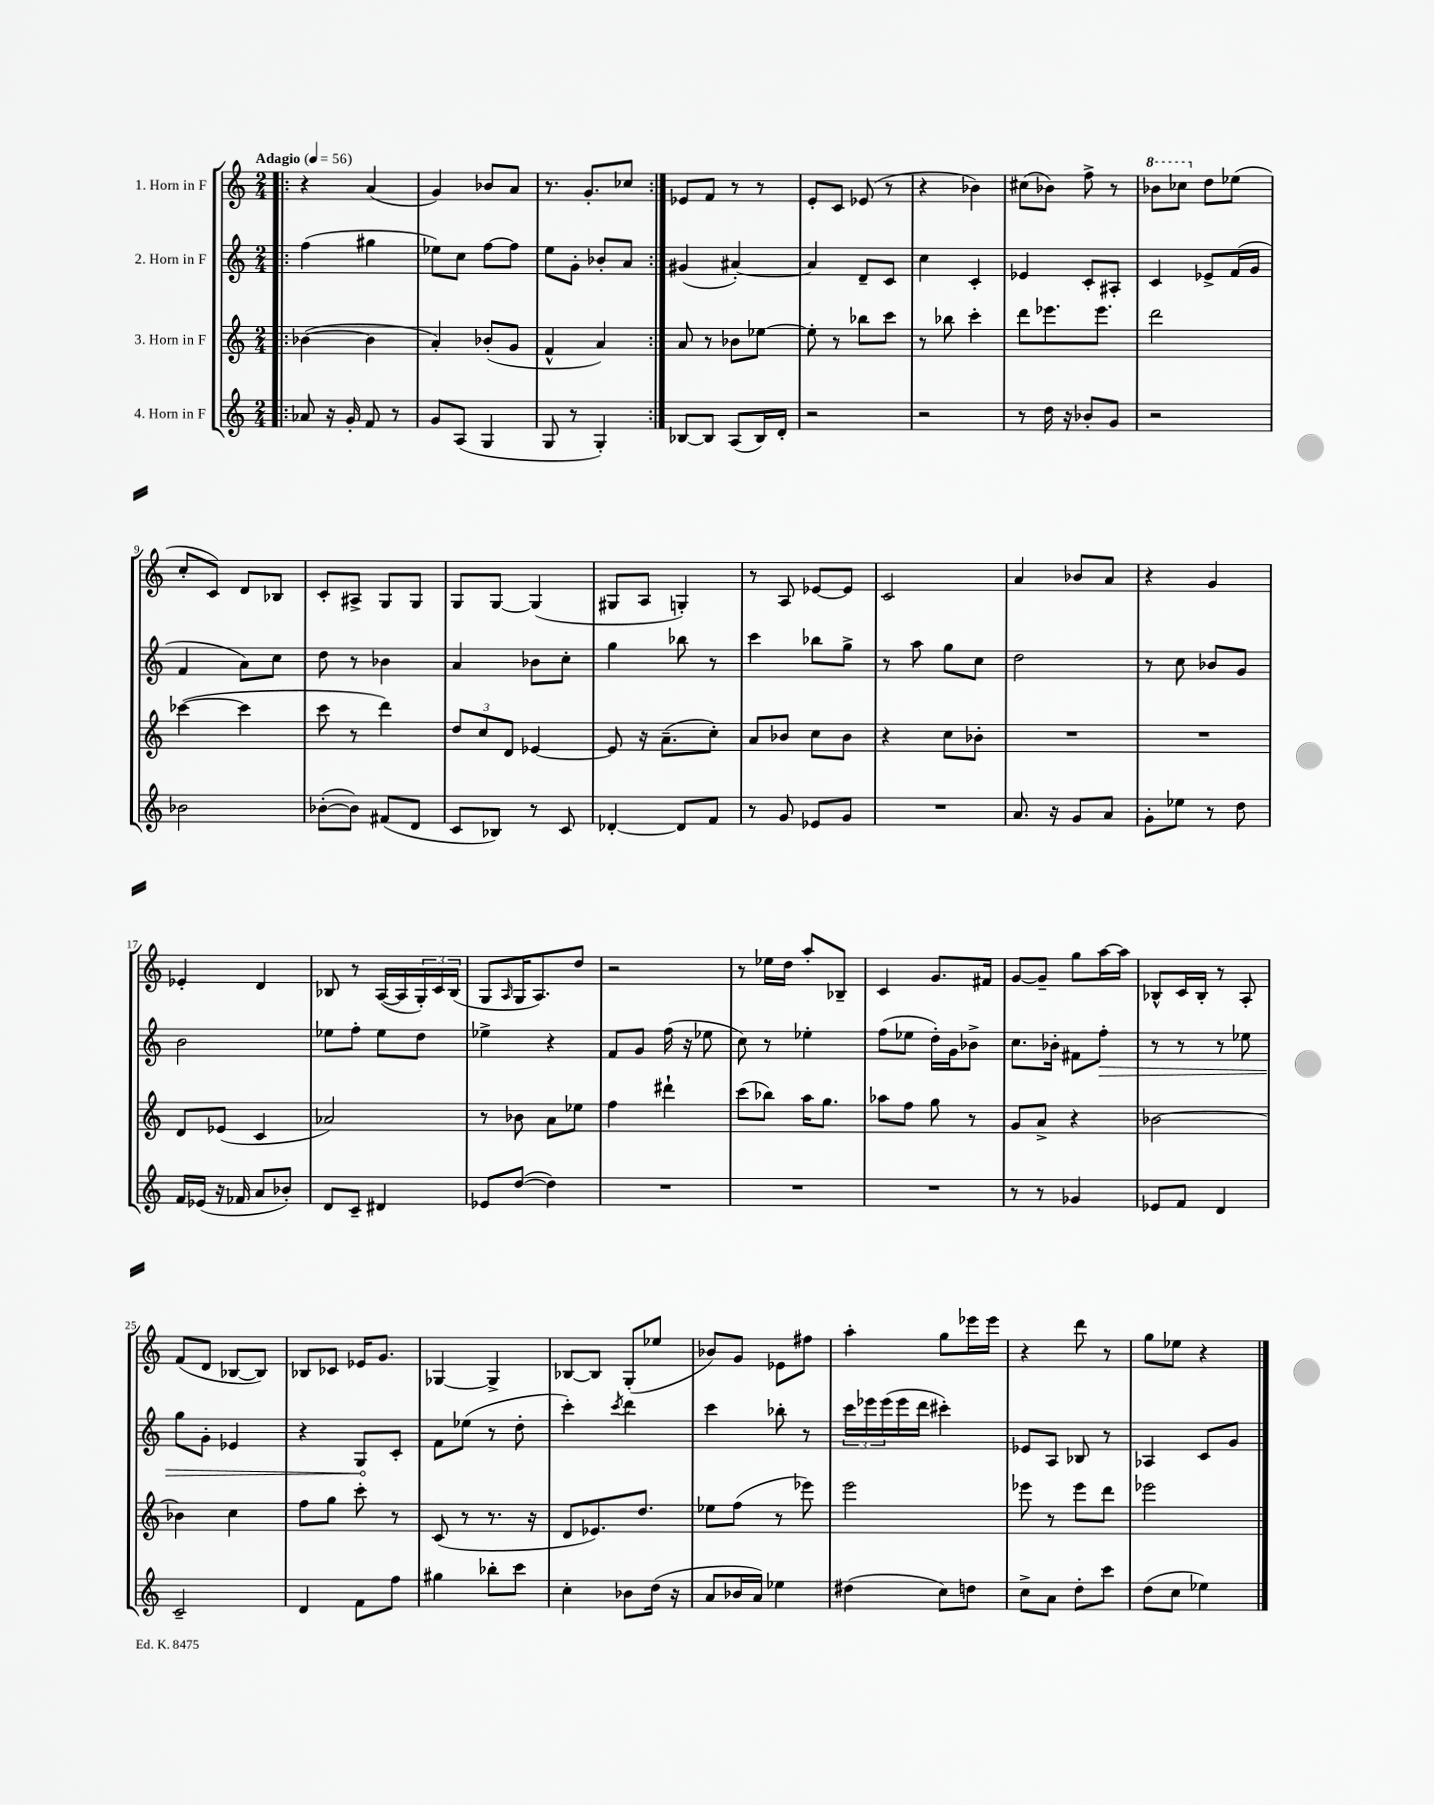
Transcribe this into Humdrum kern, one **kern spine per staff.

**kern	**kern	**kern	**kern
*staff4	*staff3	*staff2	*staff1
*clefG2	*clefG2	*clefG2	*clefG2
*k[]	*k[]	*k[]	*k[]
*M2/4	*M2/4	*M2/4	*M2/4
*MM56	*MM56	*MM56	*MM56
=!|:	=!|:	=!|:	=!|:
8a-	([4b-	(4ff	4r
16r	.	.	.
16g'	.	.	.
8f	4b-]	4gg#	(4a
8r	.	.	.
=	=	=	=
8g	4a')	8ee-)	4g)
(8A	.	8cc	.
4G	(8b-'	[8ff	8b-
.	8g	8ff]	8a
=	=	=	=
8G	4f^^	8ee	8.r
8r	.	8g'	.
.	.	.	8.g'
4G')	4a)	8b-'	.
.	.	8a	8cc-
=:|!	=:|!	=:|!	=:|!
[8B-	8a	(4g#	8e-
8B-]	8r	.	8f
(8A	8b-	[4a#')	8r
16B-)	[8ee-	.	8r
16d'	.	.	.
=	=	=	=
2r	8ee-']	4a#]	8e'
.	8r	.	8c
.	8bb-	8d~	(8e-
.	8ccc	8c	8r
=	=	=	=
2r	8r	4cc	4r
.	8bb-	.	.
.	4ccc'	4c'	4b-)
=	=	=	=
8r	8ddd	4e-	(8cc#
16dd	8.eee-	.	8b-)
16r	.	.	.
8b-'	.	8c'	8ff^
.	8.eee-	.	.
8g	.	8A#'	8r
=	=	=	=
2r	2ddd	4c	8bb-
.	.	.	8ccc-
.	.	8e-^	8dd
.	.	(16f	(8ee-
.	.	16g	.
=	=	=	=
2b-	([4ccc-	4f	8cc'
.	.	.	8c)
.	4ccc-]	8a)	8d
.	.	8cc	8B-
=	=	=	=
([8b-'	8ccc	8dd	8c'
8b-])	8r	8r	8A#^
(8f#	4ddd)	4b-	8G
8d	.	.	8G
=	=	=	=
8c	12dd	4a	8G
.	12cc	.	.
8B-)	.	.	[8G
.	12d	.	.
8r	[4e-	8b-	(4G]
8c	.	8cc'	.
=	=	=	=
[4d-'	8e-]	4gg	8G#
.	16r	.	8A
.	(8.a~	.	.
8d-]	.	8bb-	4G')
8f	8cc')	8r	.
=	=	=	=
8r	8a	4ccc	8r
8g	8b-	.	8A
8e-	8cc	8bb-	[8e-
8g	8b-	8gg^	8e-]
=	=	=	=
2r	4r	8r	2c
.	.	8aa	.
.	8cc	8gg	.
.	8b-'	8cc	.
=	=	=	=
8.a	2r	2dd	4a
16r	.	.	.
8g	.	.	8b-
8a	.	.	8a
=	=	=	=
8g'	2r	8r	4r
8ee-	.	8cc	.
8r	.	8b-	4g
8dd	.	8g	.
=	=	=	=
16f	8d	2b	4e-'
(16e-	.	.	.
16r	(8e-	.	.
16f-	.	.	.
8a	4c	.	4d
8b-')	.	.	.
=	=	=	=
8d	2a-)	8ee-	8B-
8c~	.	8ff'	8r
4d#	.	8ee-	([16A
.	.	.	16A]
.	.	8dd	24G')
.	.	.	24c
.	.	.	(24B-
=	=	=	=
8e-	8r	4ee-^	8G
.	.	.	16qqA
([8dd	8b-	.	16G
.	.	.	8.A)
4dd])	8a	4r	.
.	8ee-	.	8dd
=	=	=	=
2r	4ff	8f	2r
.	.	8g	.
.	4ddd#`	(16ff	.
.	.	16r	.
.	.	8ee-	.
=	=	=	=
2r	(8ccc	8cc)	8r
.	8bb-)	8r	16ee-
.	.	.	16dd
.	16aa	4ee-'	8aa'
.	8.gg	.	.
.	.	.	8B-~
=	=	=	=
2r	8aa-	(8ff	4c
.	8ff	8ee-	.
.	8gg	16dd')	8.g
.	.	16g	.
.	8r	8b-^	.
.	.	.	16f#
=	=	=	=
8r	8g	8.cc	[8g
8r	8a^	.	8g~]
.	.	16b-'	.
4g-	4r	8f#	8gg
.	.	8ff'	[16aa
.	.	.	16aa]
=	=	=	=
8e-	[2b-	8r	8B-^^
8f	.	8r	16c
.	.	.	16B-'
4d	.	8r	8r
.	.	8ee-	8A'
=	=	=	=
2c~	4b-]	8gg	(8f
.	.	8g'	8d
.	4cc	4e-	[8B-
.	.	.	8B-])
=	=	=	=
4d	8ff	4r	8B-
.	8gg	.	8c-
8f	8ccc'	8G	16e-
.	.	.	8.g
8ff	8r	8c'	.
=	=	=	=
4gg#	(8c	8f	[4G-
.	8r	(8ee-	.
8bb-'	8.r	8r	4G-^]
8ccc	.	8dd'	.
.	16r	.	.
=	=	=	=
4cc'	8d	4ccc')	[8B-
.	8.e-)	.	8B-]
.	.	8qccc	.
8b-	.	4ddd	(8G'
.	8.dd	.	.
(16dd	.	.	8ee-
16r	.	.	.
=	=	=	=
8a	8ee-	4ccc	8b-)
16b-	(8ff	.	8g
16a)	.	.	.
4ee-	8r	8bb-'	8e-
.	8eee-)	8r	8ff#
=	=	=	=
(4dd#	2eee	24ccc	4aa'
.	.	24eee-	.
.	.	(24eee-	.
.	.	16eee-	.
.	.	16ddd	.
8cc)	.	4ccc#')	8gg
8dd	.	.	16eee-
.	.	.	16eee-
=	=	=	=
8cc^	8eee-	8e-	4r
8a	8r	8A	.
8dd'	8eee-	8B-	8ddd
8ccc	8ddd	8r	8r
=	=	=	=
(8dd	2eee-	4A-	8gg
8cc	.	.	8ee-
4ee-)	.	8c	4r
.	.	8g	.
==	==	==	==
*-	*-	*-	*-
